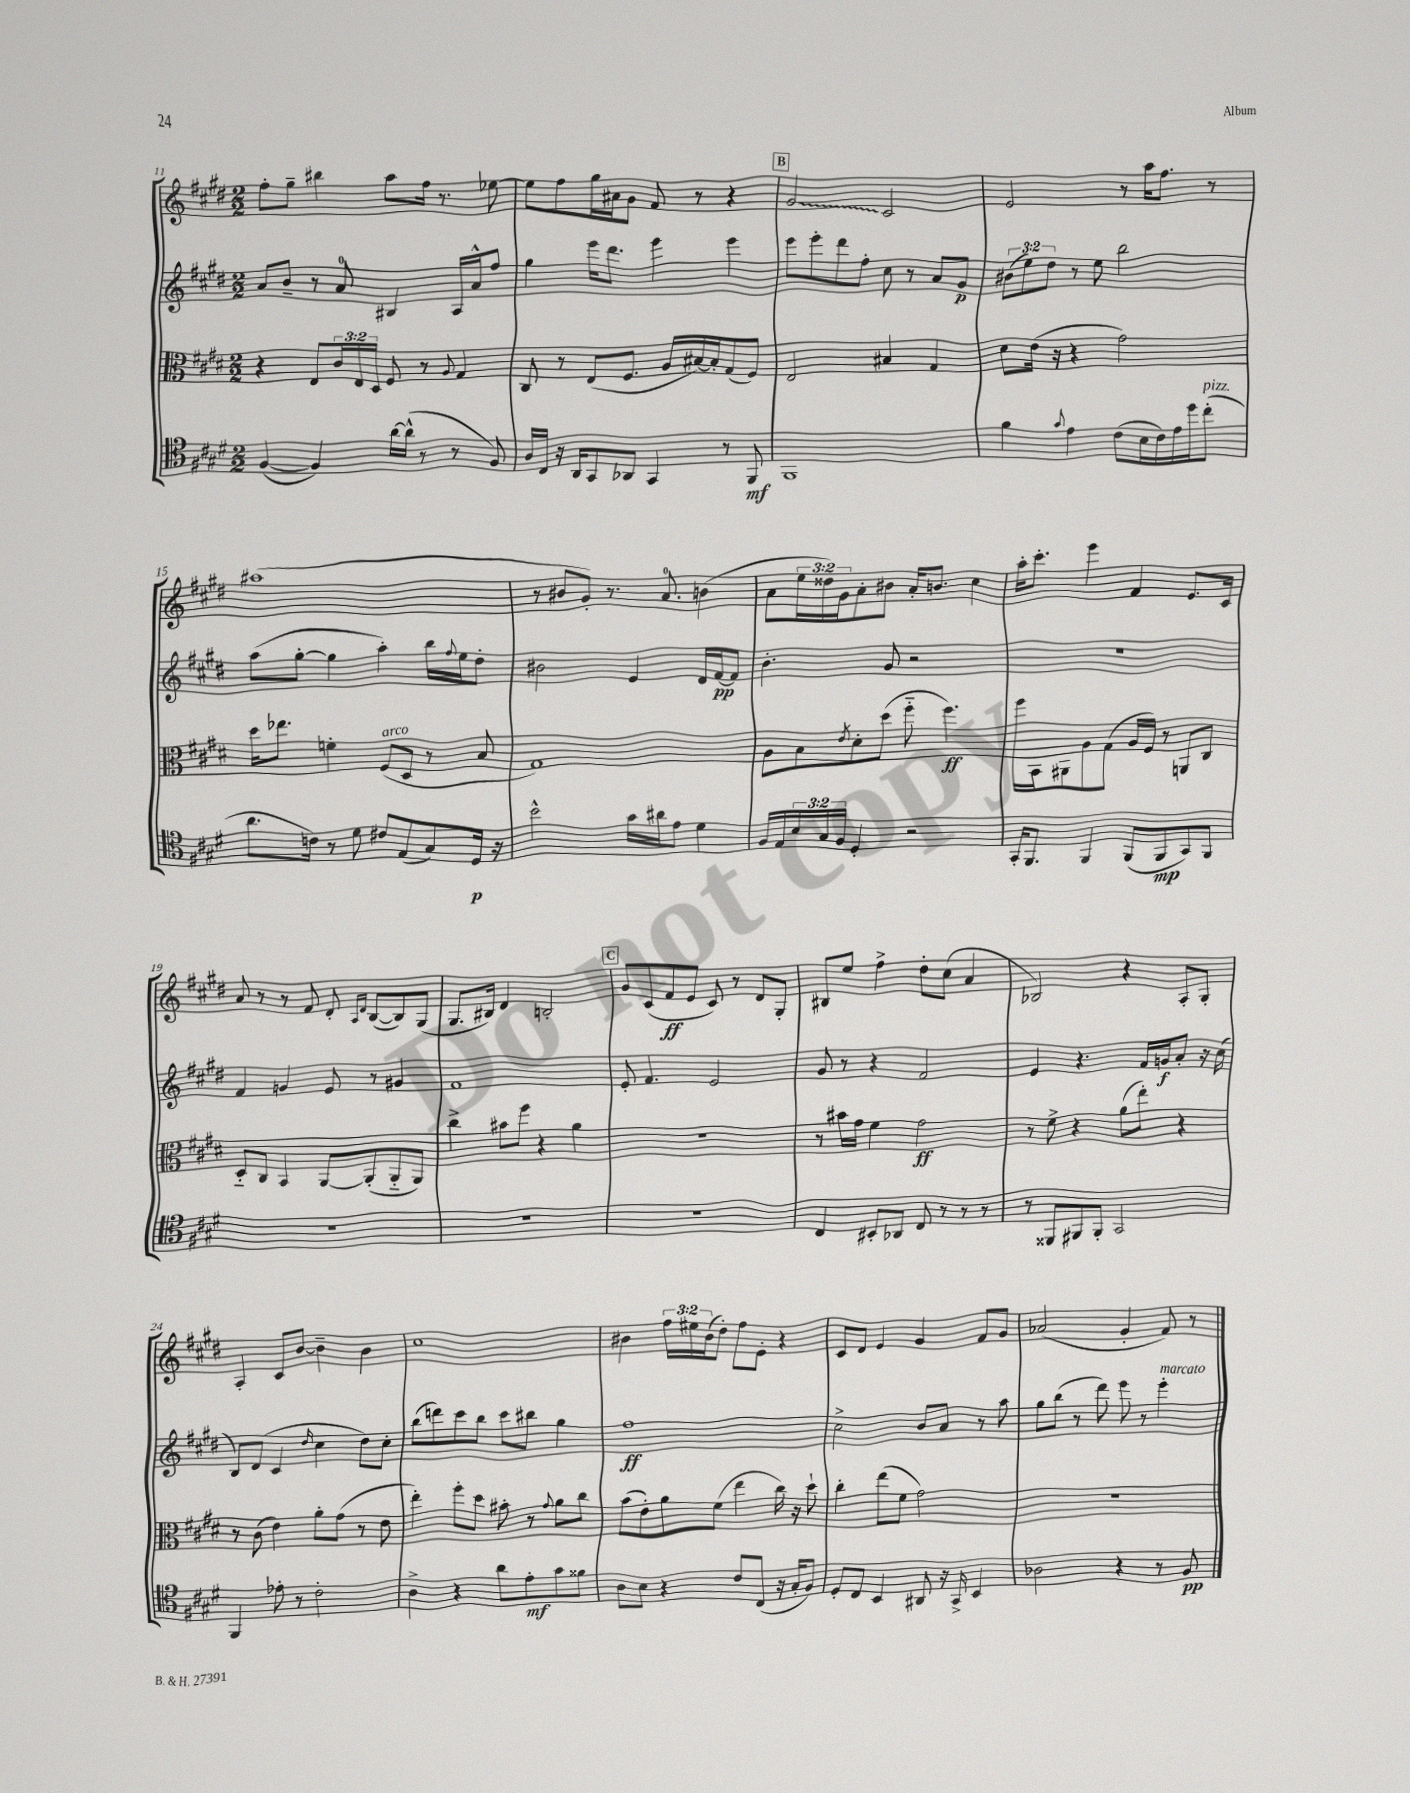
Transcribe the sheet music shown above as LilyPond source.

<<
\new StaffGroup <<
\new Staff = "s0" {
    \clef treble \key e \major \numericTimeSignature \time 2/2 \override Staff.TupletNumber.text = #tuplet-number::calc-fraction-text
    fis''8-. gis''8-- bis''4 a''8 fis''16 r8. ees''8~ |
    ees''8 fis''8 gis''16 ais'16 gis'8 fis'8 r8 r4 |
    \mark \markup { \box "B" } \once \override Glissando.style = #'zigzag gis'2\glissando cis'2 |
    e'2 r8 a''16 fis''8. r8 |
    ais''1( |
    r8 bis'8 gis'8-.) r8. a'8.-0 b'4( |
    a'8 \tuplet 3/2 { e''16 disis''16) gis'16 } a'8-. bis'8 a'16-. b'8. cis''4 |
    a''16-. cis'''8.-. e'''4 fis'4 e'8. cis'16 |
    a'8 r8 r8 fis'8 dis'8-. \grace { a16 dis'16 } b8~( b8) gis8( |
    gis8. bis16) dis'4 b2-. |
    \mark \markup { \box "C" } gis'8 cis'8( fis'8\ff e'8 cis'8) r8 dis'8 gis8-. |
    bis8 e''8 fis''4-> dis''8-. cis''8( a'4 |
    bes2) r4 a8-. gis8-. |
    a4-. cis'8 b'8~ b'4-- b'4 |
    cis''1 |
    bis'4 \tuplet 3/2 { fis''16 eis''16 bis'16( } dis''8-.) fis''8 e'8-. r4 |
    cis'8 dis'8 e'4 gis'4 fis'8 gis'8 |
    aes'2( gis'4-. fis'8) r8 \bar "|." |
}
\new Staff = "s1" {
    \clef treble \key e \major \numericTimeSignature \time 2/2 \override Staff.TupletNumber.text = #tuplet-number::calc-fraction-text
    a'8 b'8-- r8 a'8-0 bis4 a16 a'16-^ fis''8 |
    gis''4 e'''16 dis'''8. e'''4 e'''4 |
    \mark \markup { \box "B" } e'''8 e'''8-. dis'''8 fis''8-. cis''8 r8 a'8 gis'8\p |
    \tuplet 3/2 { bis'8( e''8) dis''8 } r8 e''8 b''2 |
    a''8( gis''8~-. gis''4 a''4-.) b''16 \appoggiatura { fis''8 } e''16 dis''8-. |
    bis'2 e'4 dis'16 fis'16~\pp fis'8 |
    b'4.-. gis'8 r2 |
    R1 |
    fis'4 g'4 e'8 r8 gis'4 |
    fis'1 |
    \mark \markup { \box "C" } e'8-. fis'4. e'2 |
    gis'8 r8 r4 fis'2 |
    e'4 r4. fis'16 g'16\f a'8-. r16 cis''16( |
    b8) dis'8( cis'4 \grace { dis''16 } cis''4 dis''8) cis''8-. |
    b''8( d'''8) cis'''8 b''8 cis'''8 bis''8 gis''4 |
    fis''1\ff |
    cis''2-> b'8 a'8 r8 a''8 |
    gis''8 b''8( r8 dis'''8) e'''8 r8 e'''4-.^\markup { \italic "marcato" } \bar "|." |
}
\new Staff = "s2" {
    \clef alto \key e \major \numericTimeSignature \time 2/2 \override Staff.TupletNumber.text = #tuplet-number::calc-fraction-text
    r4 e8 \tuplet 3/2 { cis'16 e16 dis16 } fis8 r8 \appoggiatura { a8 } gis4 |
    cis8 r8 e8( fis8. a16 bis16~) bis16-. gis8( fis8) |
    \mark \markup { \box "B" } e2 bis4 gis4 |
    dis'8 e'16( r16 r4 gis'2) |
    dis''16 ees''8. f'4-. fis8^\markup { \italic "arco" }( dis8 r8 b8 |
    gis1) |
    a8 b8 \acciaccatura { e'8 } dis'8-. dis''8( fis''8-_ fis''4.\ff) |
    fis''16 b,16 ais,8 a8 gis8( a16 fis16) r8 a,8 cis8 |
    dis8-_ cis8 b,4 a,8~ a,8-.( a,8-_ a,8) |
    cis''4-> bis'8 fis''8 r4 a'4 |
    \mark \markup { \box "C" } R1 |
    r8 bis'16 gis'16 fis'4 gis'2\ff |
    r8 fis'8-> r4 a'8( e''8-.) r4 |
    r8 cis'8( e'4) a'8-. gis'8( r8 e'8 |
    e''4-.) fis''8-. dis''8 bis'8-. r8 \appoggiatura { gis'8 } a'8 cis''8 |
    b'8( e'8-.) a'8 fis'8( e''4 cis''16) r16 dis''8-! |
    cis''4-. e''8( fis'8 gis'2) |
    R1 \bar "|." |
}
\new Staff = "s3" {
    \clef tenor \key e \major \numericTimeSignature \time 2/2 \override Staff.TupletNumber.text = #tuplet-number::calc-fraction-text
    fis4~( fis4) a'16~ a'16-^( r8 r8 fis8) |
    a16 cis16 r16 a,16 gis,8 aes,8 gis,4 r8 fis,8\mf |
    \mark \markup { \box "B" } fis,1 |
    fis'4 \appoggiatura { gis'8 } e'4 cis'8( b16 cis'16) e'16 dis''16 cis''8-.^\markup { \italic "pizz." }( |
    a'8. c'16) r8 dis'8 cis'8 e8( gis8) dis16\p r16 |
    b'2-^ gis'16 ais'16 e'8 dis'4 |
    fis16 e16 \tuplet 3/2 { b16 gis16 fis16 } dis4-. r2 |
    gis,16-. fis,8. fis,4 fis,8( fis,8\mp gis,8) fis,8 |
    R1 |
    R1 |
    \mark \markup { \box "C" } R1 |
    cis4 bis,8-. aes,8 cis8 r8 r8 r8 |
    r8 fisis,8 fis,8 fis,8-. gis,2 |
    fis,4 ees'8-. r8 cis'2-. |
    a4-> r4 a'8 e'8-.\mf gis'8 fisis'8 |
    a8 b8 r4 cis'8 cis8( r16 gis16-. fis8) |
    dis8-. cis8 b,4 ais,8 r16 gis,16-> b,4 |
    aes2 r4 r8 fis8\pp \bar "|." |
}
>>
>>
\layout { \context { \Score currentBarNumber = #11 } }
